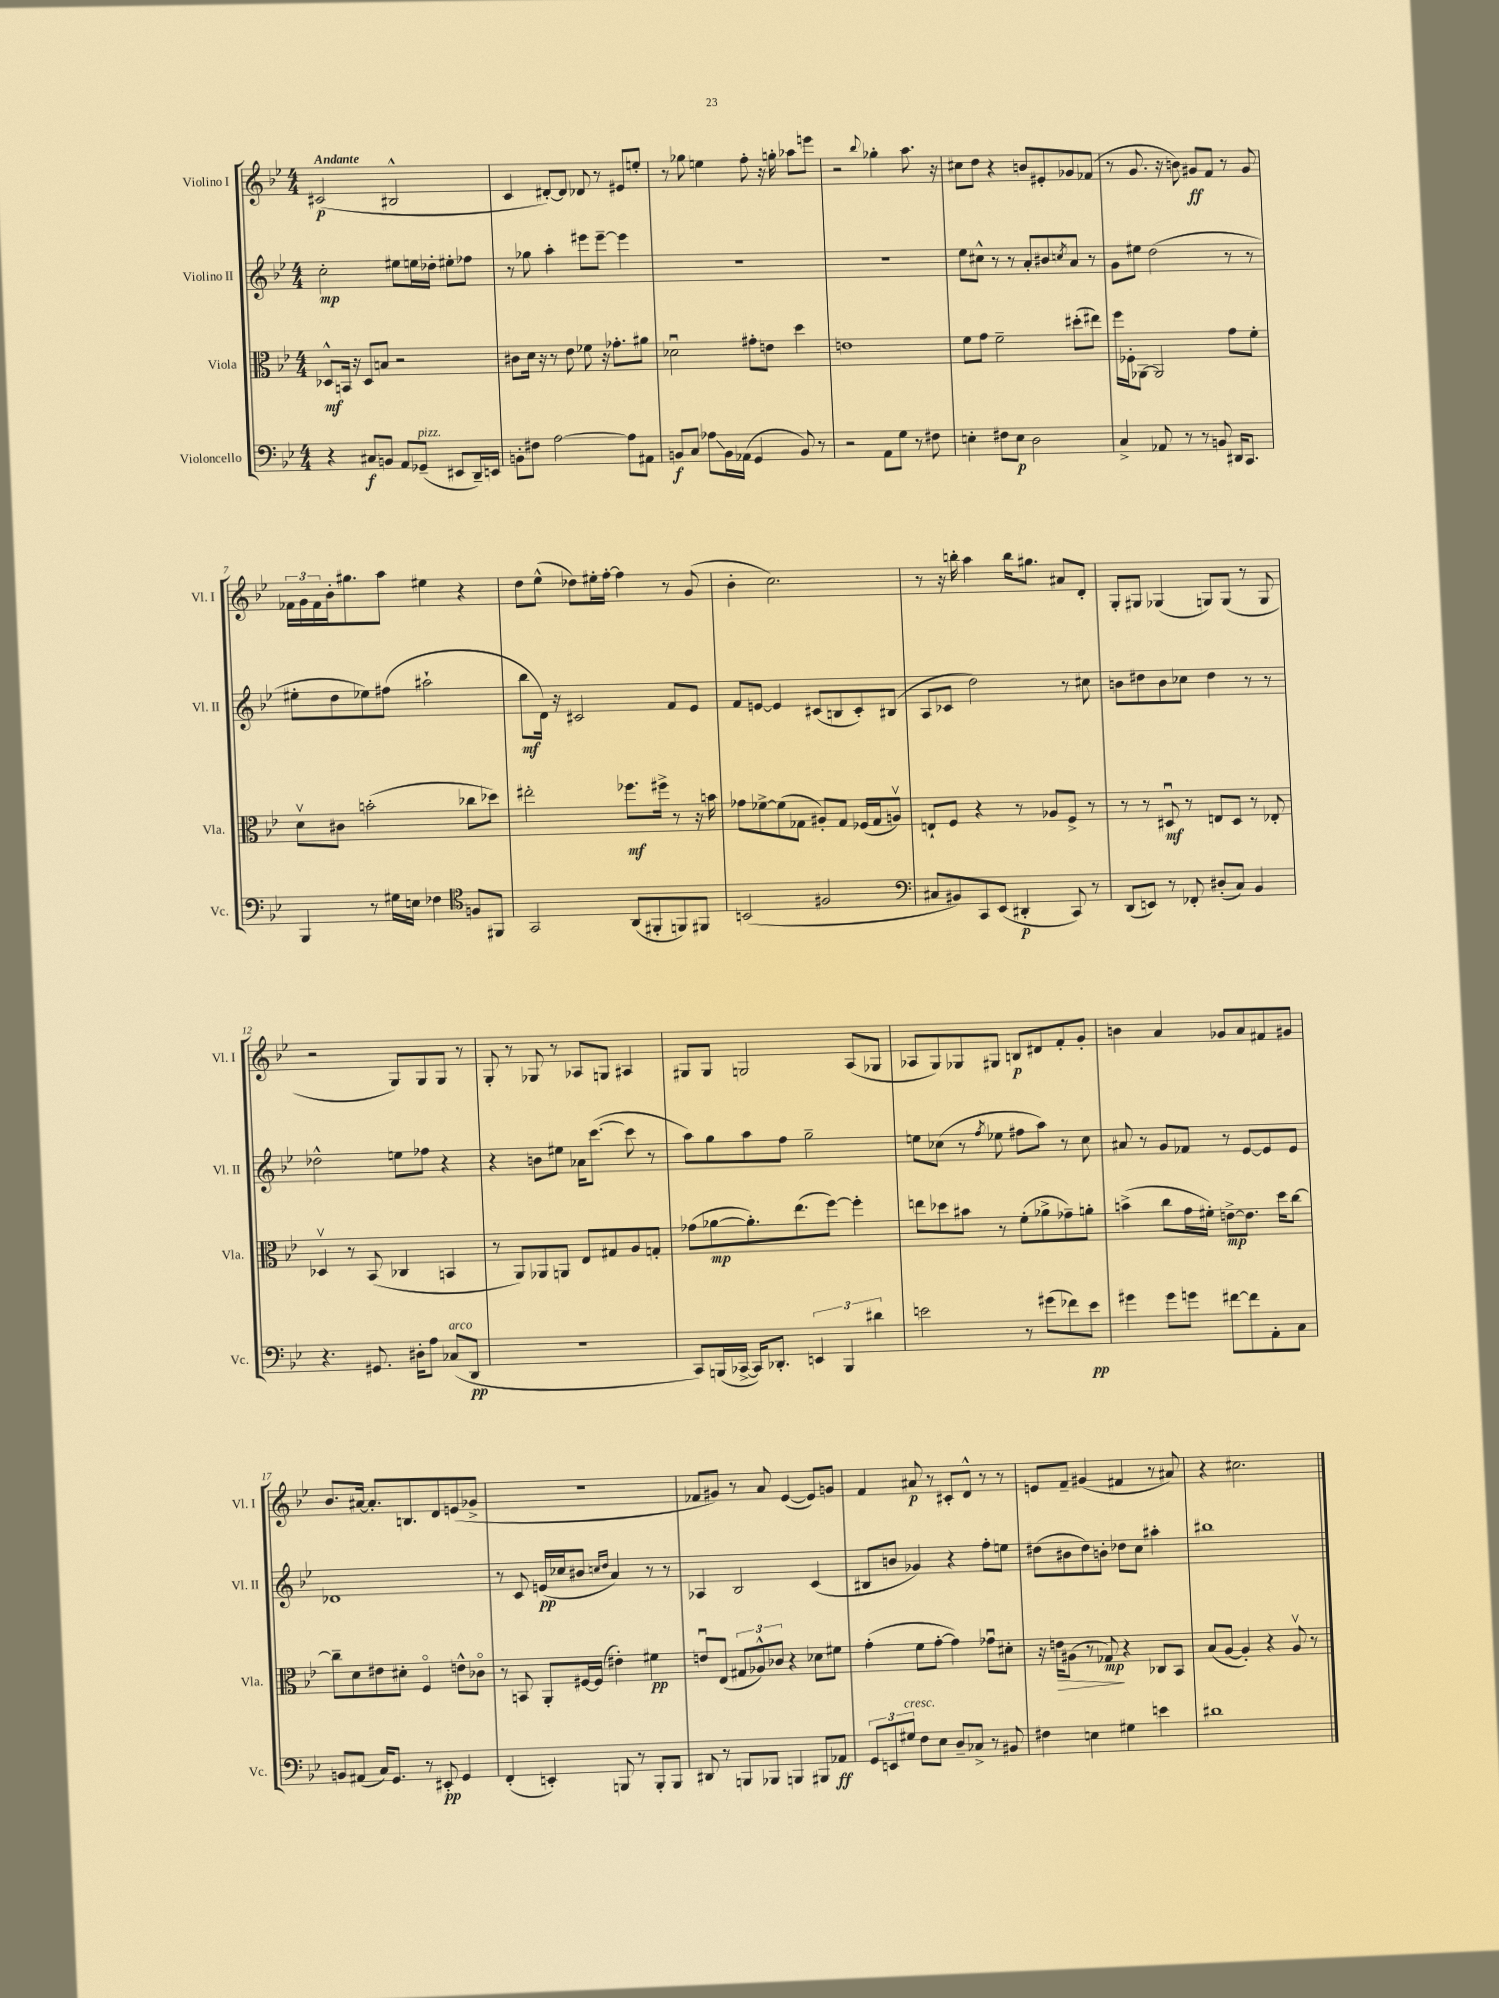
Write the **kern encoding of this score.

**kern	**kern	**kern	**kern
*staff4	*staff3	*staff2	*staff1
*clefF4	*clefC3	*clefG2	*clefG2
*k[b-e-]	*k[b-e-]	*k[b-e-]	*k[b-e-]
*M4/4	*M4/4	*M4/4	*M4/4
4r	8D-^^	2cc'	(2c#
.	16BB	.	.
.	16r	.	.
8C#	8D-	.	.
8BB	8B	.	.
8AA	2r	8ee#	2B#^^
(8GG-~	.	16ee	.
.	.	16dd-'	.
8EE#	.	8ee#'	.
16DD~)	.	8ff-	.
16EE	.	.	.
=	=	=	=
8BB'	8c#	8r	4c
8F#	16d	8gg-	.
.	16r	.	.
[2A	8r	4aa'	[8d#')
.	8e-	.	8d#]
.	8f-	8eee#	8d-
.	16r	[8eee#~	8r
.	8.g-'	.	.
8A]	.	4eee#]	8e#
8AA#	8a#	.	8ee'
=	=	=	=
8BB	2d-u	1r	8r
8C	.	.	8gg-
8A-	.	.	4ee
16BB	.	.	.
(16AA-	.	.	.
4GG	8g#'	.	8ff'
.	8e	.	16r
.	.	.	16gg'
8BB)	4dd	.	8aa-
8r	.	.	8eee
=	=	=	=
2r	1e	1r	2r
.	.	.	8qqbb-
8AA	.	.	4gg-'
8G	.	.	.
8r	.	.	8.aa
8F#	.	.	.
.	.	.	16r
=	=	=	=
4E'	8f	8ee-	8cc#
.	8g	8cc#^^	8dd
8F#	2f~	8r	4r
8E	.	8r	.
2D	.	8a'	8b
.	.	8b#	8e#'
.	.	8qcc	.
.	(8dd#'	8a	8g-
.	8ee#)	8r	(8f-
=	=	=	=
4C^	16ff	8g	8r
.	16F-'	.	.
.	[8AA-	8ee#	8.g
8AA-	2AA-]	(2dd	.
.	.	.	16r
8r	.	.	8b)
8r	.	.	8g#
8BB	.	.	8f
16DD#	8g	8r	8r
8.CC	.	.	.
.	8f'	8r	8g#
=	=	=	=
4BBB-	8dv	8ee#'	24f-
.	.	.	24g
.	.	.	24f-
.	8c#	8dd	16b-'
.	.	.	8.gg#
8r	(2b'	8ee-)	.
16G#	.	(8ff#	8aa
16E	.	.	.
4F-	.	2aa#`	4ee#
*clefC4	*	*	*
8F	8cc-	.	4r
8FF#	8dd-)	.	.
=	=	=	=
2GG	2ee#'	8bb-	8dd
.	.	16d)	(8ee-^^
.	.	16r	.
.	.	2c#	8dd-)
.	.	.	16ee#'
.	.	.	[16ff'
(8AA	8.ff-	.	4ff]
8FF#'	.	.	.
.	16ff#^	.	.
8FF)	8r	8f	8r
8FF#	16r	8e-	(8g
.	16b	.	.
=	=	=	=
(2BB	8g-	8f	4b-'
.	[8f-^	[8e	.
.	(8f-]	4e]	2.cc)
.	8G-	.	.
2F#	8A#')	(8c#	.
.	8G-	8B	.
.	(16F-	8c#')	.
.	16G-	.	.
.	8Av)	(8B#	.
=	=	=	=
*clefF4	*	*	*
8C#	8E`	8A	8r
8BB#)	8F	8c-	16r
.	.	.	16bb'
8CC	4r	2dd)	4aa
(8EE-	.	.	.
4DD#'	8r	.	16bb
.	.	.	8.gg#
.	8A-	.	.
8CC)	8F^	8r	8a#
8r	8r	8cc#	8d'
=	=	=	=
(8DD	8r	8b	8G'
8EE)	8r	8dd#	8G#
8r	8D#u	8b	(4G-
8FF-'	8r	8cc-	.
(8D#'	8E	4dd#	8G)
8C)	8D#	.	(8G
4BB-	8r	8r	8r
.	8E-'	8r	8G
=	=	=	=
4.r	4D-v	2dd-^^	2r
.	8r	.	.
8.GG#	(8BB-	.	.
.	4C-	8ee	8G)
16D#'	.	.	.
8A	.	8ff-	8G
(8C-	4BB	4r	8G
8DD	.	.	8r
=	=	=	=
1r	8r	4r	8G'
.	8AA)	.	8r
.	8AA-	8b	8G-
.	8AA	8ee#	8r
.	8E-	16a-	8A-
.	.	([8.ccc	.
.	8G#	.	8G
.	8A	8ccc]	4A#
.	8G'	8r	.
=	=	=	=
8CC)	(8g-	8aa)	8G#
(16BBB	[8a-	8gg	8G#
[16CC-^	.	.	.
16CC-])	8.a-'])	8aa	2G
8.DD-'	.	.	.
.	.	8ff	.
.	(8.ee-	.	.
6EE	.	2gg~	.
.	[8ff)	.	.
6BBB	.	.	.
.	4ff']	.	(8A
6d#	.	.	.
.	.	.	8G-
=	=	=	=
2e	8ee	8ee	8A-
.	8dd-	(8cc-	8G)
.	8b#	8r	8G-
.	.	8qff	.
.	8r	8ee-	8G#
8r	(8f'	8ff#	8B
(8g#	8a-^	8aa)	8d#
8f-)	8g-~)	8r	8f'
8e	8a'	8cc-	8g'
=	=	=	=
4g#	(4b^	8a#	4b
.	.	8r	.
8g#	8cc	8g	4a
8g	16g	8f-	.
.	16f#')	.	.
[8f#	[8e^	8r	8g-
8f#]	8.e]	[8e-	8a
8AA'	.	8e-]	8f#
.	16dd	.	.
8C	[8cc	8e-	8g#
=	=	=	=
8BB	8cc~]	1d-	8.b-
(8AA#	8d	.	.
.	.	.	[16a#
16C)	8e#	.	8.a#']
8.GG	.	.	.
.	8d#'	.	.
.	.	.	8.B
8r	4Fo	.	.
8EE#'	.	.	8d
4GG	8e^^	.	(8e
.	8c-o	.	8g-^
=	=	=	=
(4FF'	8r	8r	1r
.	8BB	8c	.
4EE')	8AA'	(16e	.
.	.	16cc-	.
.	[16F#	8b#	.
.	(16F#]	.	.
.	.	16qqcc	.
.	.	16qqdd	.
8BBB	4e#')	4a)	.
8r	.	.	.
8BBB'	4f#	8r	.
8BBB	.	8r	.
=	=	=	=
8DD#	8eu	4A-	8f-
8r	(8E-	.	8g#)
8BBB	12G#	2B-	8r
.	12A-^^)	.	.
8BBB-	.	.	8a
.	12c-	.	.
4BBB	4r	.	([4e-
8BBB#	8d-	(4c	8e-])
8AA-	8f#	.	8g
=	=	=	=
12GG	(4g'	8B#	4f
12EE	.	.	.
.	.	8b	.
12G#	.	.	.
8F	8f	4g-)	8a#
8E-	[8g'	.	8r
8D~	4g])	4r	8c#'
8C-^	.	.	8d^^
8r	8g-u	8ff'	8r
8BB#	8d#'	8ee	8r
=	=	=	=
4F#	16r	(8dd#	8e
.	16e	.	.
.	(8A#	8b#	8f~
4E	8r	8dd#)	(4g#
.	8G-)	8b'	.
4G#	4r	8dd-	4f#
.	.	8cc	.
4e	8C-	4aa#'	8r
.	8BB-	.	8a#)
=	=	=	=
1d#	(8B-	1bb#	4r
.	[8A	.	.
.	4A'])	.	2.cc#
.	4r	.	.
.	8Av	.	.
.	8r	.	.
==	==	==	==
*-	*-	*-	*-
